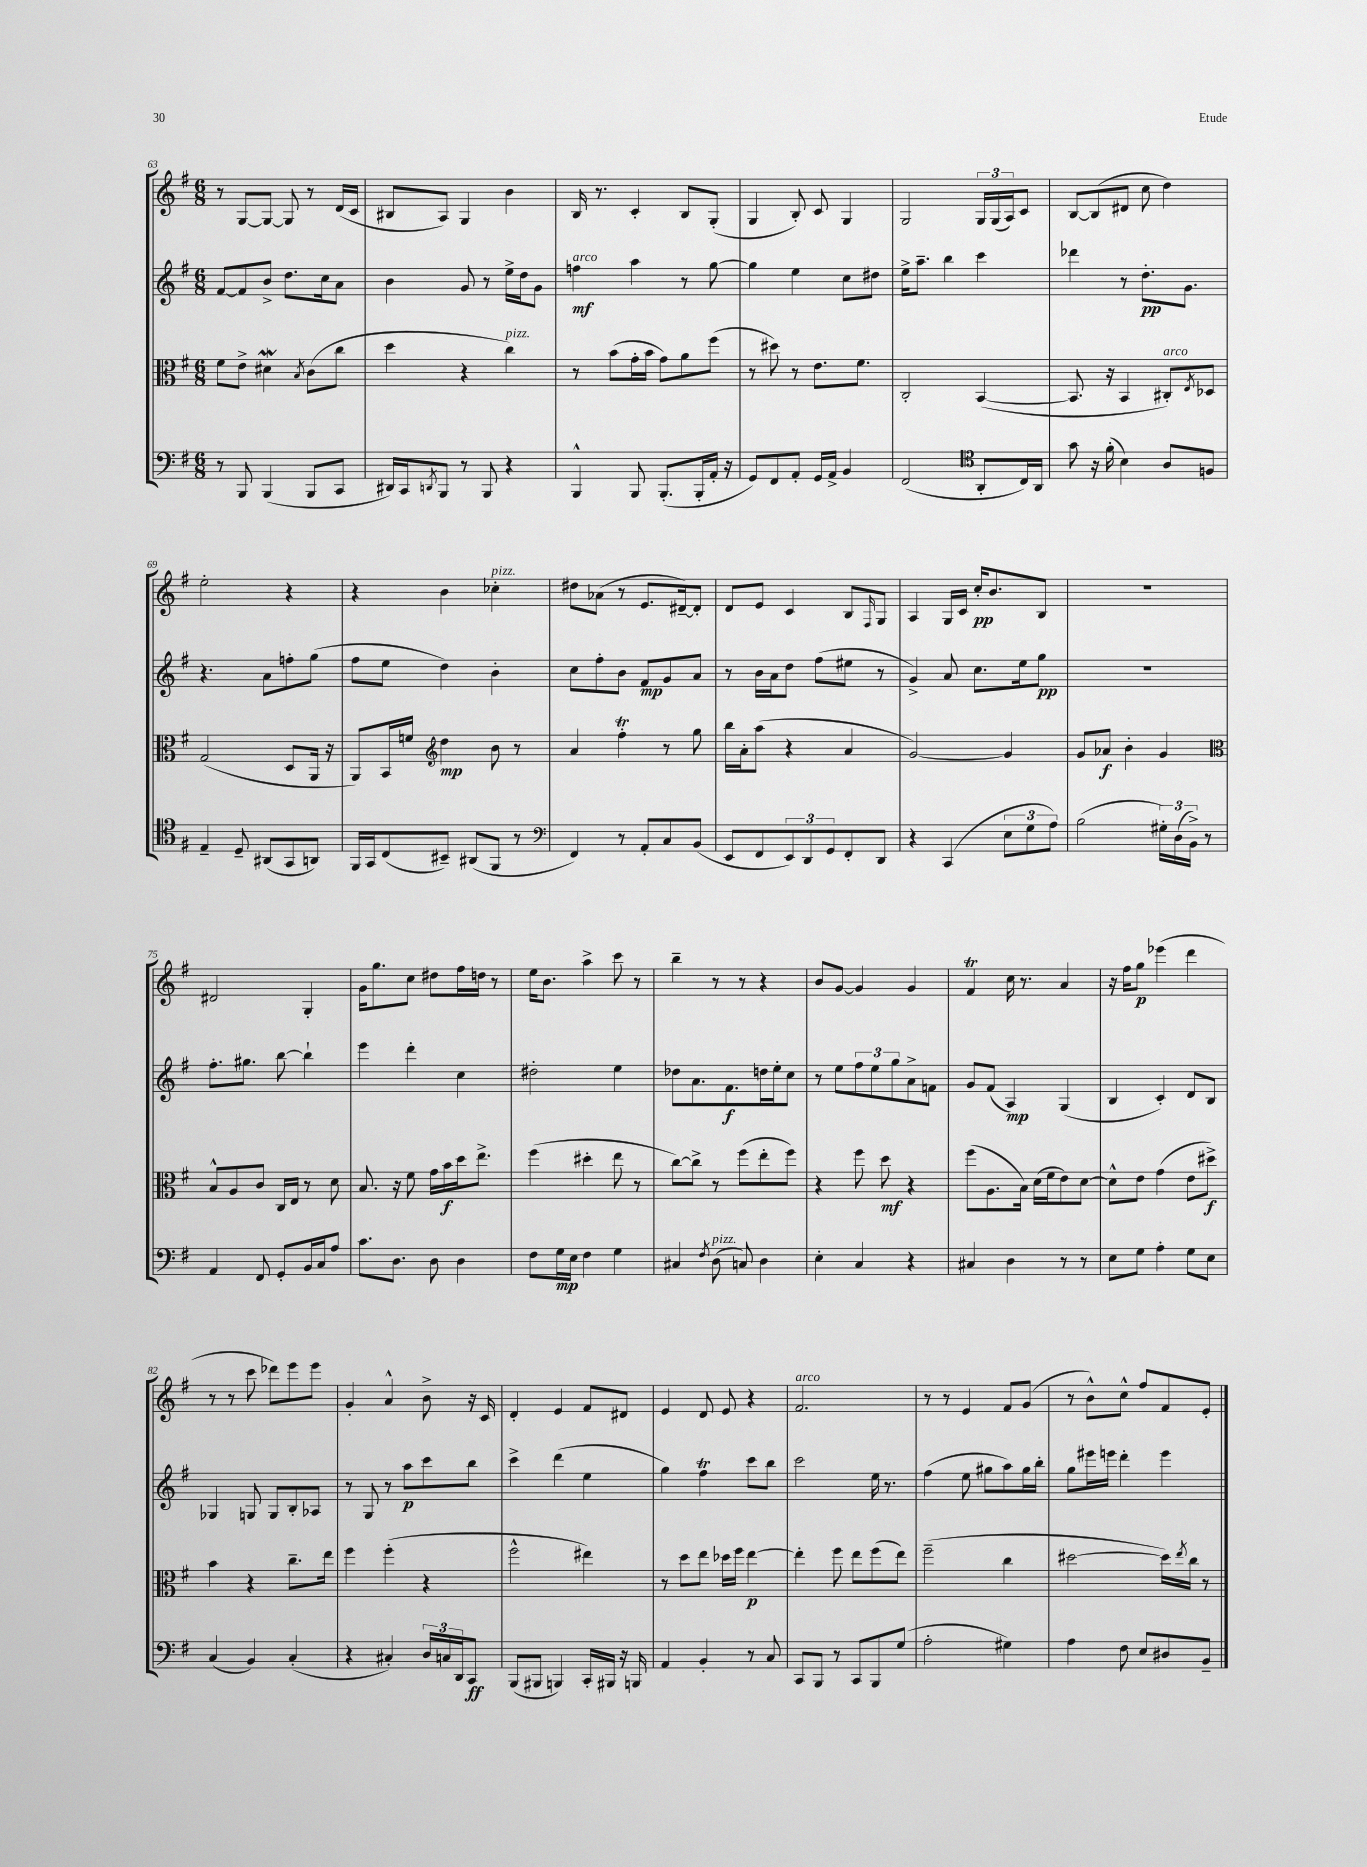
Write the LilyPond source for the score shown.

<<
\new StaffGroup <<
\new Staff = "s0" {
    \clef treble \key g \major \numericTimeSignature \time 6/8
    r8 g8~ g8~ g8 r8 d'16( c'16 |
    bis8 a8) g4 b'4 |
    b16 r8. c'4-. b8 g8-.( |
    g4 b8-.) c'8 g4 |
    g2 \tuplet 3/2 { g16 g16( a16) } c'8 |
    b8~ b8( dis'8 c''8 d''4) |
    e''2-. r4 |
    r4 b'4 ces''4-.^\markup { \italic "pizz." } |
    dis''8 aes'8( r8 e'8. dis'16~--) dis'8-. |
    d'8 e'8 c'4 b8 \grace { fis16 } g8 |
    a4 g16 c'16 c''16-.\pp b'8. b8 |
    R2. |
    dis'2 g4-. |
    g'16 g''8. c''8 dis''8 fis''16 d''16 r8 |
    e''16 b'8. a''4-> c'''8 r8 |
    b''4-- r8 r8 r4 |
    b'8 g'8~ g'4 g'4 |
    fis'4\trill c''16 r8. a'4 |
    r16 fis''16 g''8\p ees'''4( d'''4 |
    r8 r8 c'''8 des'''8) e'''8 e'''8 |
    g'4-. a'4-^ b'8-> r16 c'16 |
    d'4-. e'4 fis'8 dis'8 |
    e'4 d'8 e'8 r4 |
    fis'2.^\markup { \italic "arco" } |
    r8 r8 e'4 fis'8 g'8( |
    r8 b'8-^) c''8-^ fis''8 fis'8 e'8-. \bar "|." |
}
\new Staff = "s1" {
    \clef treble \key g \major \numericTimeSignature \time 6/8
    fis'8~ fis'8 b'8-> d''8. c''16 a'8 |
    b'4 g'8 r8 e''16-> d''16 g'8 |
    f''4\mf^\markup { \italic "arco" } a''4 r8 g''8~ |
    g''4 e''4 c''8 dis''8 |
    e''16-> a''8.-- b''4 c'''4 |
    des'''4 r8 d''8.-.\pp g'8. |
    r4. a'8 f''8-. g''8( |
    fis''8 e''8 d''4) b'4-. |
    c''8 fis''8-. b'8 fis'8\mp g'8 a'8 |
    r8 b'16 a'16 d''8 fis''8( eis''8 r8 |
    g'4->) a'8 c''8. e''16 g''8\pp |
    R2. |
    fis''8.-. gis''8. b''8~ b''4-! |
    e'''4 d'''4-. c''4 |
    dis''2-. e''4 |
    des''8 a'8. fis'8.\f d''16 e''16-. c''8 |
    r8 e''8 \tuplet 3/2 { fis''8 e''8 g''8 } a'8-> f'8 |
    g'8 fis'8( a4\mp) g4( |
    b4 c'4-.) d'8 b8 |
    ges4 g8 g8 b8-. aes8 |
    r8 g8 r8 a''8\p c'''8 b''8 |
    c'''4-> d'''4( e''4 |
    g''4) fis''4\trill c'''8 b''8 |
    c'''2 e''16 r8. |
    fis''4( e''8 gis''8 a''8) gis''16 b''16-. |
    g''8 eis'''16 e'''16 d'''4-. e'''4 \bar "|." |
}
\new Staff = "s2" {
    \clef alto \key g \major \numericTimeSignature \time 6/8
    fis'8 e'8-> dis'4\mordent \acciaccatura { b8 } c'8( c''8 |
    d''4 r4 c''4^\markup { \italic "pizz." }) |
    r8 b'8( g'16-. b'16 g'8) a'8 fis''8( |
    r8 dis''8) r8 e'8. fis'8. |
    c2-. b,4~( |
    b,8. r16 b,4 cis8-.^\markup { \italic "arco" }) \acciaccatura { e8 } des8 |
    g2( d8 a,16 r16 |
    a,8) b,16 f'16 \clef treble d''4\mp b'8 r8 |
    a'4 fis''4-.\trill r8 g''8 |
    b''16 a'16-. a''8( r4 a'4 |
    g'2~) g'4 |
    g'8 aes'8\f b'4-. g'4 |
    \clef alto b8-^ a8 c'8 c16 e16 r8 d'8 |
    b8. r16 fis'8 g'16 b'16\f d''16 e''8.-> |
    fis''4( dis''4-. e''8 r8 |
    c''8~) c''8-> r8 fis''8( e''8-. fis''8) |
    r4 fis''8 d''8\mf r4 |
    fis''8( a8. b16) d'16( fis'16 e'8) d'8~ |
    d'8-^ e'8 g'4( e'8 dis''8->\f) |
    b'4 r4 c''8.-- e''16 |
    fis''4 fis''4-.( r4 |
    fis''2-^ eis''4) |
    r8 d''8 e''8 des''16 fis''16 e''4~\p |
    e''4-. fis''8 e''8 fis''8( e''8) |
    fis''2--( c''4 |
    dis''2~ dis''16) \acciaccatura { e''8 } c''16 r8 \bar "|." |
}
\new Staff = "s3" {
    \clef bass \key g \major \numericTimeSignature \time 6/8
    r8 b,,8 b,,4( b,,8 c,8 |
    dis,16) c,16 \acciaccatura { d,8 } b,,8 r8 b,,8 r4 |
    b,,4-^ b,,8 b,,8.-.( b,,16-. a,16-. r16 |
    g,8) fis,8 a,8-. g,16 a,16-> b,4 |
    fis,2( \clef tenor a,8-. c16) a,16 |
    g'8 r16 fis'16-.( b4) a8 f8 |
    e4-- d8-- ais,8( g,8 a,8) |
    fis,16 g,16 c8( bis,8--) ais,8( fis,8 r8 |
    \clef bass fis,4) r8 a,8-. c8 b,8( |
    e,8 fis,8 \tuplet 3/2 { e,8) d,8 g,8 } fis,8-. d,8 |
    r4 c,4( \tuplet 3/2 { e8 g8 a8) } |
    b2( \tuplet 3/2 { gis16-.) d16( b,16->) } r8 |
    a,4 fis,8 g,8-. b,16 c16 a8 |
    c'8. d8. d8 d4 |
    fis8 g16\mp e16 fis4 g4 |
    cis4 \acciaccatura { fis8 } d8^\markup { \italic "pizz." }( c8) d4 |
    e4-. c4 r4 |
    cis4 d4 r8 r8 |
    e8 g8 a4-. g8 e8 |
    c4( b,4) c4-.( |
    r4 cis4-.) \tuplet 3/2 { d16 c16 d,16 } c,8\ff |
    b,,8( bis,,8 b,,4) c,16-. bis,,16 r16 b,,16 |
    a,4 b,4-. r8 c8 |
    c,8 b,,8 r8 c,8 b,,8 g8( |
    a2-. gis4) |
    a4 fis8 e8 dis8 b,8-- \bar "|." |
}
>>
>>
\layout { \context { \Score currentBarNumber = #63 } }
